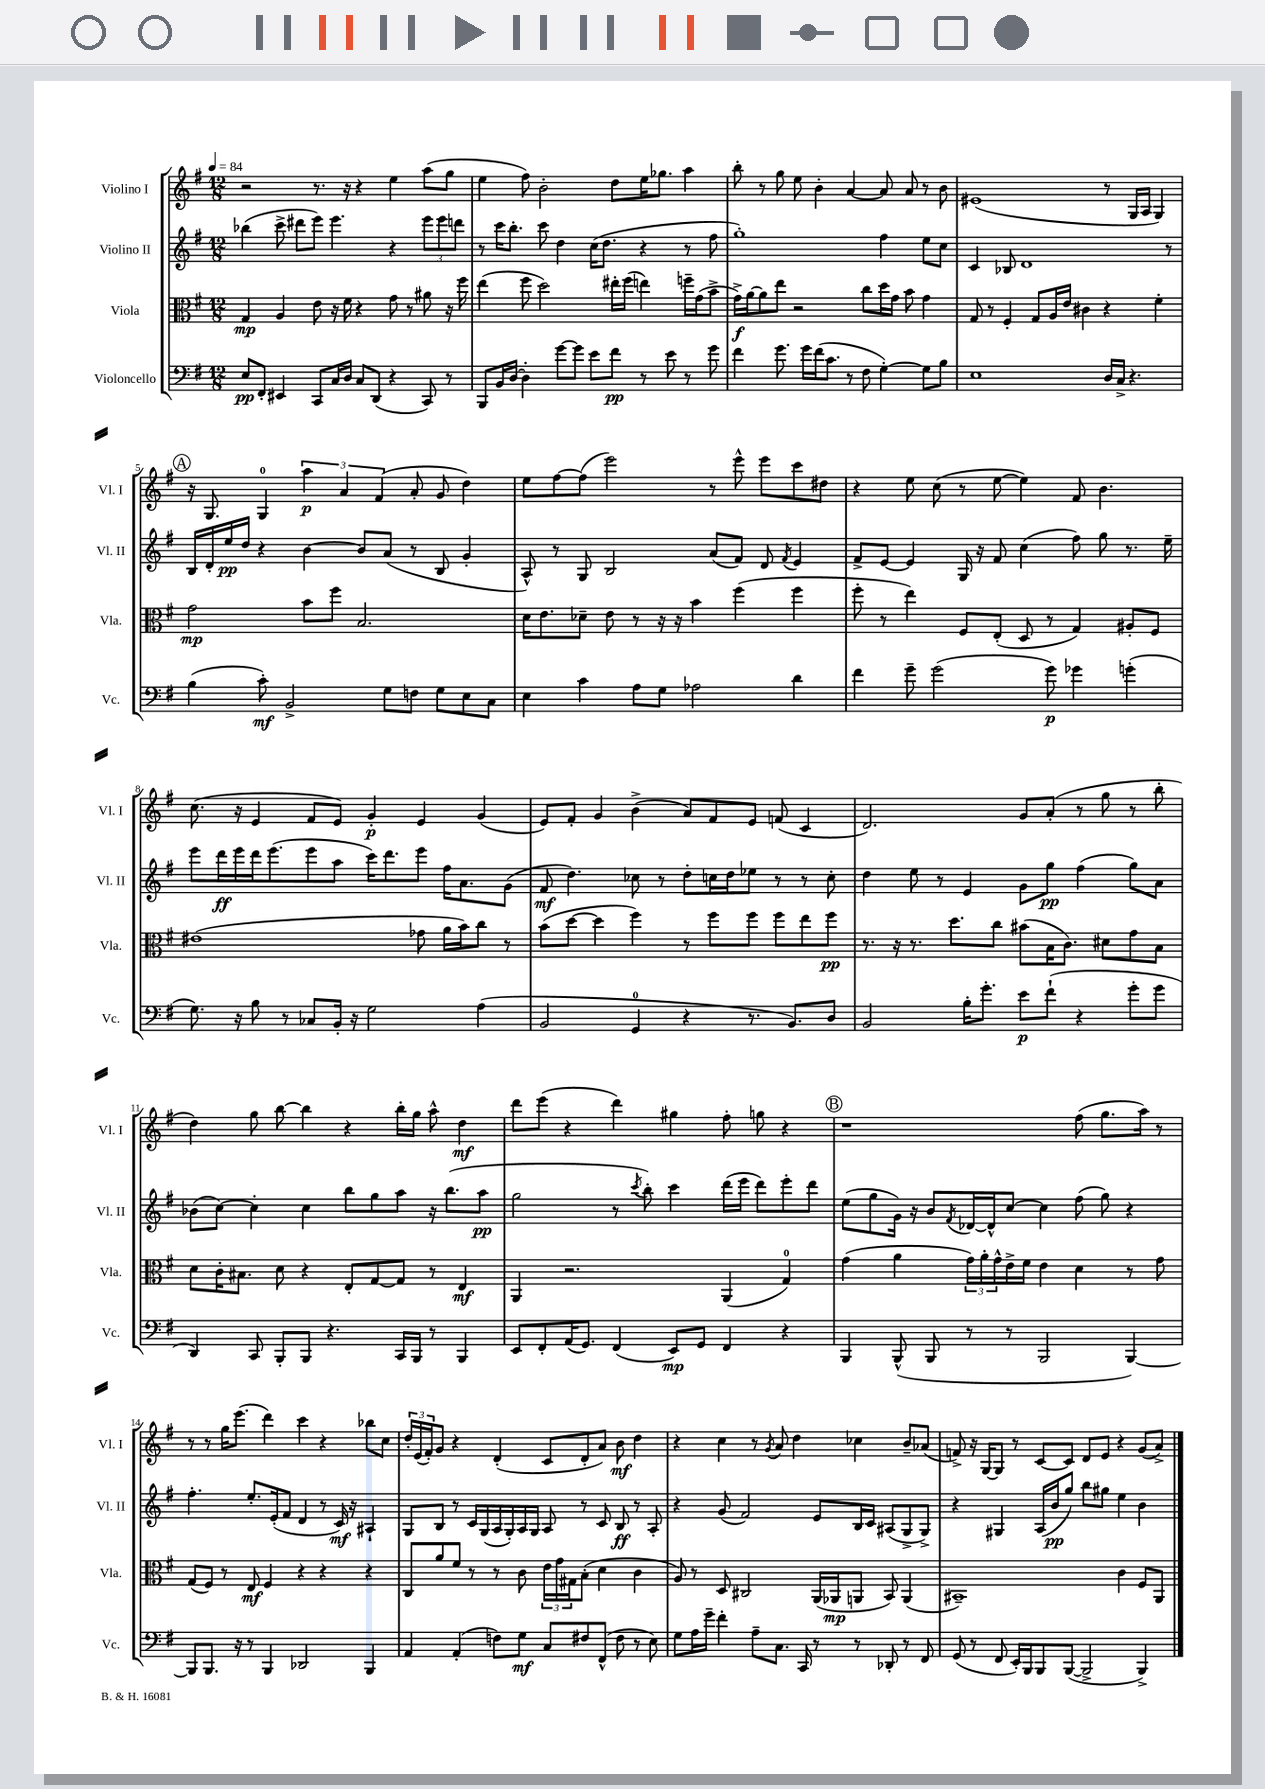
<<
\new StaffGroup <<
\new Staff = "s0" \with { instrumentName = "Violino I" shortInstrumentName = "Vl. I" } {
    \clef treble \key g \major \numericTimeSignature \time 12/8 \tempo 4 = 84
    r2 r8. r16 r4 e''4 a''8( g''8 |
    e''4 fis''8) b'2-. d''8 e''16 ges''8. a''4 |
    b''8-. r8 g''8 e''8 b'4-. a'4~ a'8 a'8 r8 b'8 |
    eis'1( r8 g16 a16 g4) |
    \mark \markup { \circle "A" } r16 g8. g4-0 \tuplet 3/2 { a''4\p a'4 fis'4( } a'8-. g'8 d''4) |
    e''8 fis''8~ fis''8( e'''2) r8 e'''8-^ e'''8 c'''8 dis''8 |
    r4 e''8 c''8( r8 e''8~ e''4) fis'8 b'4. |
    c''8.( r16 e'4 fis'8 e'8) g'4-.\p e'4 g'4( |
    e'8) fis'8-. g'4 b'4->( a'8) fis'8 e'8 f'8( c'4 |
    d'2.) g'8 a'8-.( r8 g''8 r8 b''8-. |
    d''4) g''8 b''8~ b''4 r4 b''16-. g''16 a''8-^ d''4\mf |
    d'''8 e'''8( r4 d'''4) gis''4 fis''8-. g''8 r4 |
    \mark \markup { \circle "B" } r1 fis''8( g''8. a''16) r8 |
    r8 r8 g''16 e'''8.( d'''4) c'''4 r4 bes''8 c''8 |
    \tuplet 3/2 { d''16-. e'16( fis'16-.) } g'8 r4 d'4-.( c'8 d'8-. a'8) b'8\mf d''4 |
    r4 c''4 r8 \acciaccatura { g'8 } a'8 d''4 ces''4 b'8-- aes'8( |
    f'8->) r16 g16~ g8 r8 c'8~ c'8 d'8 e'8 r4 g'8( a'8->) \bar "|." |
}
\new Staff = "s1" \with { instrumentName = "Violino II" shortInstrumentName = "Vl. II" } {
    \clef treble \key g \major \numericTimeSignature \time 12/8
    bes''4( c'''8-> dis'''8 e'''8) e'''4. r4 \tuplet 3/2 { e'''8 e'''8 d'''8 } |
    r8 c'''16 b''8.-. c'''8 d''4 c''16( d''8. r4 r8 fis''8 |
    g''1-.) fis''4 e''8 c''8 |
    c'4 bes8 d'1 r8 |
    \mark \markup { \circle "A" } b16 d'16-. e''16\pp d''16 r4 b'4~ b'8 a'8( r8 b8 g'4-. |
    a8-^) r8 g8 b2 a'8( fis'8) d'8 \acciaccatura { fis'8 } e'4 |
    fis'8-> e'8~ e'4 g16 r16 fis'8 c''4( fis''8) g''8 r8. e''16-- |
    e'''8 d'''16\ff e'''16 d'''16 e'''8.( e'''8 a''8 c'''16) d'''8. e'''8 fis''16 a'8. g'8( |
    fis'8\mf d''4.) ces''8 r8 d''8-. c''16 d''16 ees''8 r8 r8 c''8-. |
    d''4 e''8 r8 e'4 g'8 g''8\pp fis''4( g''8) a'8 |
    bes'8( c''8~) c''4-. c''4 b''8 g''8 a''8 r16 b''8.( a''8\pp |
    g''2 r8 \acciaccatura { c'''8 } b''8-.) c'''4 d'''16( e'''16 d'''8) e'''8-. d'''8 |
    \mark \markup { \circle "B" } e''8( g''8 g'16) r16 b'8 \acciaccatura { fis'8 } des'16~ des'16-^ c''8~ c''4 fis''8( g''8) r4 |
    fis''4.-. e''8.-. e'16-.( fis'8 d'4 r8 c'16\mf) r16 ais4-! |
    g8 b8 r8 c'16 g16( a16 g16-.) a16 g16 a8 r8 c'8 b8\ff r8 a8-. |
    r4 g'8( fis'2) e'8 b16 c'16 ais8( g8-> g8->) |
    r4 gis4 a16( b'16\pp g''8) b''8 gis''8 e''4 b'4 \bar "|." |
}
\new Staff = "s2" \with { instrumentName = "Viola" shortInstrumentName = "Vla." } {
    \clef alto \key g \major \numericTimeSignature \time 12/8
    g4\mp a4 e'8 r16 fis'16 r4 g'8 r8 ais'8 r16 fis''16 |
    e''4( fis''8 d''2) eis''16-. fis''16( e''4) f''16-- g'16( b'8-> |
    g'16->\f) a'16~ a'8 e''8 r2 c''8 d''16 g'16 b'8 g'4 |
    g8 r8 fis4-. g8 a16 e'16 cis'4 r4 fis'4-. |
    \mark \markup { \circle "A" } g'2\mp b'8 fis''8 b2. |
    d'16 e'8. des'8-- e'8 r8 r16 r16 b'4 fis''4( fis''4 |
    fis''8-. r8 e''4) fis8 e8-.( d8 r8 g4) ais8-. fis8 |
    eis'1( ges'8 a'16 b'16) c''8 r8 |
    b'8( d''8~ d''4 fis''4) r8 fis''8 fis''8 fis''8 e''8 fis''8\pp |
    r8. r16 r8. d''8. c''8 bis'8( b16 c'8.) dis'8 g'8 b8 |
    d'8 c'16-. bis8. d'8 r4 e8-. g8~ g8 r8 e4\mf |
    a,4 r2. a,4( g4-0) |
    \mark \markup { \circle "B" } g'4( a'4 \tuplet 3/2 { g'16) a'16-. g'16-^ } e'16-> fis'16 e'4 d'4 r8 g'8 |
    g8( fis8) r8 e8\mf fis4 r4 r4 r4 |
    c8 a'8 fis'8 r8 r8 c'8 \tuplet 3/2 { e'16 g'16 gis16 } b8-.( d'4 c'4 |
    a8) r8 d8 cis2 a,16( aes,16\mp a,8 b,8) a,4( |
    bis,1--) c'4 fis8 a,8 \bar "|." |
}
\new Staff = "s3" \with { instrumentName = "Violoncello" shortInstrumentName = "Vc." } {
    \clef bass \key g \major \numericTimeSignature \time 12/8
    e8\pp fis,8-. eis,4 c,8 c16 d16 c8 d,8( r4 c,8) r8 |
    b,,8 b,16 d16~ d4-. g'8~ g'8 e'8 fis'8\pp r8 e'8 r8 g'8 |
    fis'4 g'8. g'16 fis'16( c'8. r8 fis8 g4~-.) g8 b8 |
    e1 d16 c16-> r4. |
    \mark \markup { \circle "A" } b4( c'8-.\mf) b,2-> g8 f8 g8 e8 c8 |
    e4 c'4 a8 g8 aes2 d'4 |
    fis'4 g'8-- g'2( g'8\p) ges'4 g'4-.( |
    g8.) r16 b8 r8 ces8 b,16-. r16 g2 a4( |
    b,2 g,4-0 r4 r8. b,8.) d8 |
    b,2 b16-. g'8.-. e'8\p fis'8-!( r4 g'8-. g'8 |
    d,4) c,8 b,,8-. b,,8 r4. c,16 b,,16 r8 b,,4 |
    e,8 fis,8-. a,16( g,8.) fis,4( e,8\mp) g,8 fis,4 r4 |
    \mark \markup { \circle "B" } b,,4 b,,8-^( b,,8 r8 r8 b,,2 b,,4~) |
    b,,8 b,,8. r16 r8 b,,4 des,2 b,,4 |
    a,4 a,4-.( f8) g8\mf c8 fis8 fis,8-^( fis8 r8 e8) |
    g8 a16 g'16-- fis'4-. a8-- c8. c,16 r8 r8 des,8-. r8 fis,8 |
    g,8( r8 fis,8 e,16-.) b,,16 b,,8 b,,8~( b,,2-> b,,4->) \bar "|." |
}
>>
>>
